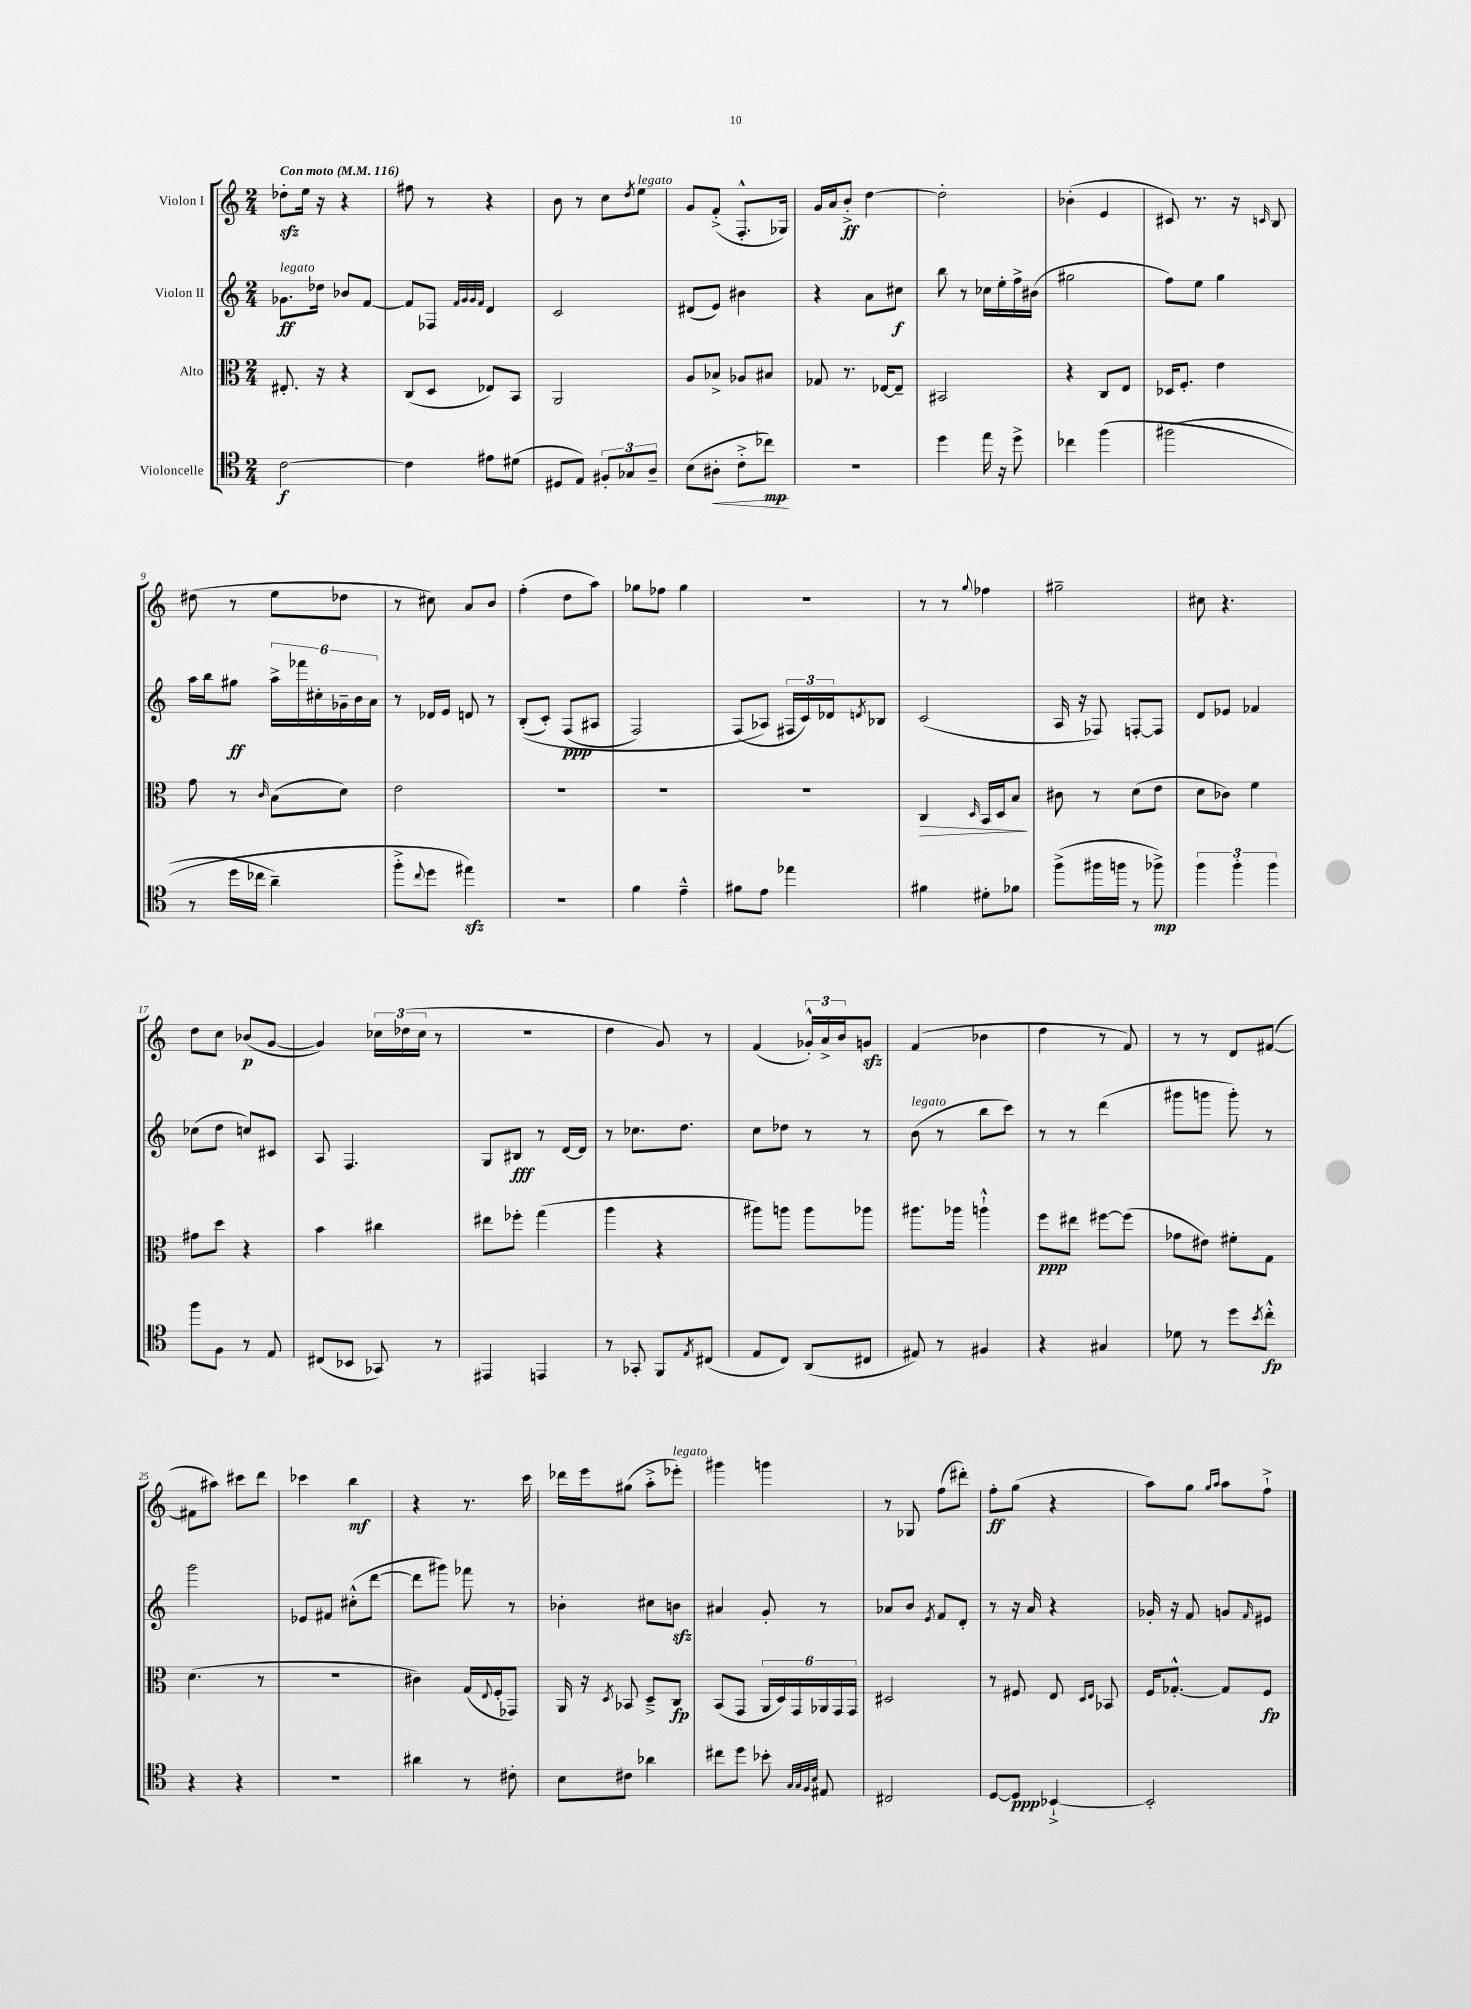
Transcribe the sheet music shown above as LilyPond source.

<<
\new StaffGroup <<
\new Staff = "s0" \with { instrumentName = "Violon I" } {
    \clef treble \key c \major \numericTimeSignature \time 2/4 \tempo "Con moto" 4 = 116
    des''8-.\sfz e''16 r16 r4 |
    fis''8 r8 r4 |
    b'8 r8 c''8 \acciaccatura { d''8 } e''8^\markup { \italic "legato" } |
    g'8 f'8-.->( f8.-.-^ ges16) |
    g'16 a'16 b'8-.->\ff d''4~ |
    d''2-. |
    bes'4-.( e'4 |
    cis'8) r8. r16 \grace { c'16 } b8 |
    dis''8( r8 e''8 des''8 |
    r8 cis''8) a'8 b'8 |
    f''4-.( d''8 a''8) |
    ges''8 fes''8 ges''4 |
    R2 |
    r8 r8 \appoggiatura { g''8 } fes''4 |
    gis''2-- |
    cis''8 r4. |
    d''8 c''8 bes'8\p( g'8~ |
    g'4) \tuplet 3/2 { ces''16 des''16( ces''16 } r8 |
    R2 |
    d''4 g'8) r8 |
    f'4( \tuplet 3/2 { ges'16-.-^) a'16-> b'16 } g'8\sfz |
    f'4( bes'4 |
    d''4 r8 f'8) |
    r8 r8 d'8 fis'8~( |
    fis'8 ais''8) cis'''8 d'''8 |
    ces'''4 b''4\mf |
    r4 r8. c'''16 |
    des'''16 e'''16 gis''8( a''8-.-> ees'''8-.^\markup { \italic "legato" }) |
    gis'''4 g'''4 |
    r8 ges8 f''8( dis'''8-.) |
    f''8-.\ff g''8( r4 |
    a''8) g''8 \grace { g''16 a''16 } a''8 f''8-!-> \bar "|." |
}
\new Staff = "s1" \with { instrumentName = "Violon II" } {
    \clef treble \key c \major \numericTimeSignature \time 2/4
    ges'8.\ff^\markup { \italic "legato" } des''16 bes'8 f'8~ |
    f'8 fes8 \grace { f'32 g'32 g'32 f'32 } d'4 |
    c'2 |
    dis'8( e'8) bis'4 |
    r4 a'8 cis''8\f |
    b''8 r8 ces''16 e''16-. f''16-> bis'16( |
    gis''2 |
    f''8) e''8 g''4 |
    a''16 b''16 gis''8\ff \tuplet 6/4 { a''16-> fes'''16 cis''16-. ges'16-- b'16 a'16 } |
    r8 des'16 e'16 d'8 r8 |
    b8-.(\( c'8-.) f8\ppp( ais8 |
    f2) |
    f8( aes8\) \tuplet 3/2 { fis16 c'16) des'16 } \acciaccatura { d'8 } bes8 |
    c'2( |
    a16 r16 fes8) f8~-. f8 |
    d'8 ees'8 fes'4 |
    ces''8( d''8 c''8) cis'8 |
    a8 f4. |
    g8 bis8\fff r8 d'16~ d'16 |
    r8 ces''8. d''8. |
    c''8 des''8 r8 r8 |
    b'8^\markup { \italic "legato" }( r8 b''8 c'''8) |
    r8 r8 d'''4( |
    gis'''8 g'''8 g'''8-.) r8 |
    g'''2 |
    ees'8 fis'8 cis''8-.-^( d'''8~ |
    d'''8 gis'''8) fes'''8 r8 |
    bes'4-. cis''8 b'8\sfz |
    ais'4 g'8-. r8 |
    aes'8 b'8 \acciaccatura { e'8 } f'8 d'8-. |
    r8 r16 a'16 r4 |
    ges'16-. r16 f'8 g'8 \grace { f'16 } eis'8 \bar "|." |
}
\new Staff = "s2" \with { instrumentName = "Alto" } {
    \clef alto \key c \major \numericTimeSignature \time 2/4
    eis8.-. r16 r4 |
    c8( d8 ees8) b,8 |
    a,2 |
    a8 bes8-> aes8 bis8 |
    ges8 r8. ees16~ ees8-- |
    bis,2 |
    r4 c8 e8 |
    des16 f8.-. e'4 |
    g'8 r8 \grace { c'16 } b8( d'8) |
    e'2 |
    R2 |
    R2 |
    R2 |
    c4\> \grace { d16 } b,16 d16 b8\! |
    cis'8 r8 d'8( e'8 |
    d'8 ces'8) f'4 |
    gis'8 d''8 r4 |
    b'4 cis''4 |
    eis''8 fes''8-. g''4( |
    a''4 r4 |
    ais''8) a''8 a''8 aes''8 |
    ais''8. aes''16 a''4-!-^ |
    f''8\ppp eis''8 fis''8~ fis''8( |
    ges'8 eis'8) fis'8-. g8 |
    d'4.( r8 |
    r2 |
    cis'4) g16( \appoggiatura { e8 } f16-. ges,8) |
    a,16 r16 \acciaccatura { d8 } bes,8 d8---> c8\fp |
    b,8( g,8 \tuplet 6/4 { a,16 d16) g,16 aes,16 g,16 g,16 } |
    dis2 |
    r8 fis8 e8 \grace { d16 e16 } bes,8 |
    f16 ges8.~-.-^ ges8 f8\fp \bar "|." |
}
\new Staff = "s3" \with { instrumentName = "Violoncelle" } {
    \clef tenor \key c \major \numericTimeSignature \time 2/4
    c'2~\f |
    c'4 eis'8 dis'8( |
    dis8 e8) \tuplet 3/2 { fis8-. ges8 a8-- } |
    b8( ais8-.\< c'8-.-> ces''8\mp\!) |
    R2 |
    d''4 e''16 r16 d''8-> |
    ces''4 f''4\( |
    fis''2( |
    r8 d''16 ces''16 a'4--) |
    f''8-.-> \appoggiatura { c''8 } d''8 eis''4\sfz\) |
    r2 |
    f'4 e'4---^ |
    fis'8 e'8 ees''4 |
    fis'4 dis'8-. fes'8 |
    f''8->( fis''16 f''16 r8 fes''8->\mp) |
    \tuplet 3/2 { f''4 f''4-. f''4 } |
    f''8 f8 r8 e8 |
    cis8( bes,8 ges,8) r8 |
    eis,4 e,4 |
    r8 ges,8-. f,8 \acciaccatura { e8 } cis8( |
    e8 c8) a,8( cis8 |
    eis8) r8 fis4 |
    r4 gis4 |
    des'8 r8 d''8 \acciaccatura { b'8 } c''8-.-^\fp |
    r4 r4 |
    r2 |
    ais'4 r8 cis'8-. |
    b8 cis'8 aes'4 |
    cis''8 d''8 bes'8-. \grace { g32 g32 f32 b32 } eis8 |
    cis2 |
    d8~ d8\ppp bes,4~-!-> |
    bes,2-. \bar "|." |
}
>>
>>
